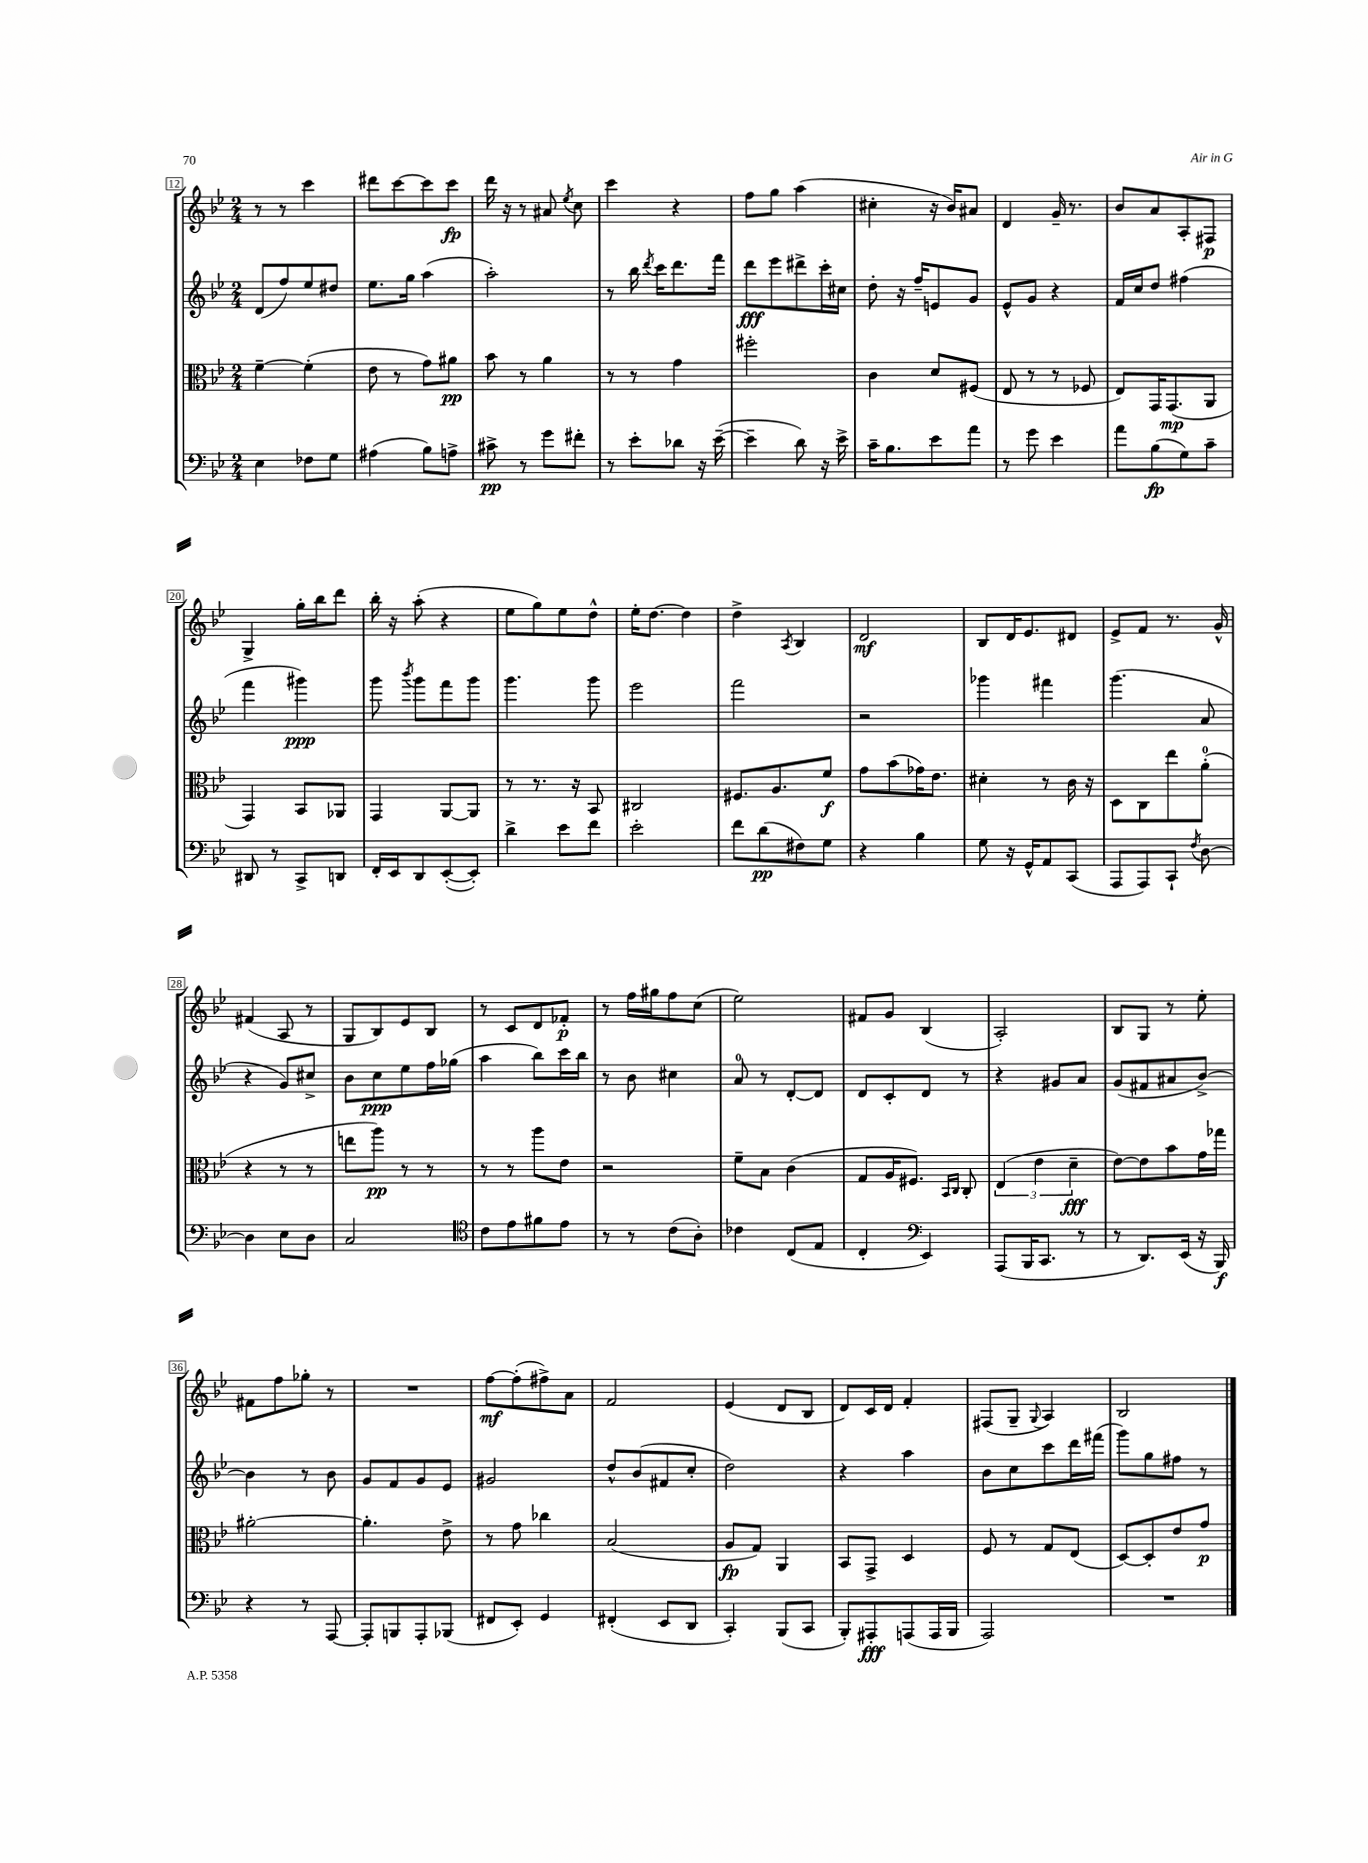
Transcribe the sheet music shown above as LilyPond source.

<<
\new StaffGroup <<
\new Staff = "s0" {
    \clef treble \key bes \major \numericTimeSignature \time 2/4
    \autoBeamOff r8 r8 c'''4 |
    dis'''8[ c'''8~ c'''8 c'''8]\fp |
    d'''16 r16 r8 ais'8 \acciaccatura { ees''8 } c''8 |
    c'''4 r4 |
    f''8[ g''8] a''4( |
    cis''4-. r16 bes'16[) ais'8] |
    d'4 g'16-- r8. |
    bes'8[ a'8 a8-. fis8]\p |
    g4-> g''16[-. bes''16 d'''8] |
    bes''16-. r16 a''8-.( r4 |
    ees''8[ g''8) ees''8 d''8]-^ |
    ees''16[-. d''8.]~ d''4 |
    d''4-> \acciaccatura { a8 } bes4 |
    d'2\mf |
    bes8[ d'16 ees'8. dis'8] |
    ees'8[-> f'8] r8. g'16-^ |
    fis'4( a8 r8 |
    g8[ bes8) ees'8 bes8] |
    r8 c'8[ d'8 fes'8]-.\p |
    r8 f''16[ gis''16 f''8 c''8]( |
    ees''2) |
    fis'8[ g'8] bes4( |
    a2-.) |
    bes8[ g8] r8 ees''8-. |
    fis'8[ f''8 ges''8]-. r8 |
    R2 |
    f''8[~\mf f''8-.( fis''8->) a'8] |
    f'2 |
    ees'4( d'8[ bes8] |
    d'8[) c'16 d'16] f'4-. |
    fis8[( g8]-- \appoggiatura { g8 } a4) |
    bes2 \bar "|." |
}
\new Staff = "s1" {
    \clef treble \key bes \major \numericTimeSignature \time 2/4
    \autoBeamOff d'8[( f''8) ees''8 dis''8] |
    ees''8.[ g''16] a''4( |
    a''2-.) |
    r8 bes''16 \acciaccatura { d'''8 } c'''16[ d'''8. f'''16] |
    d'''8[\fff ees'''8 dis'''8-> c'''16-. cis''16] |
    d''8-. r16 f''16[-- e'8 g'8] |
    ees'8[-^ g'8] r4 |
    f'16[ c''16 d''8] fis''4( |
    f'''4 gis'''4\ppp) |
    g'''8 \acciaccatura { bes'''8 } g'''8[ f'''8 g'''8] |
    g'''4. g'''8 |
    ees'''2 |
    f'''2 |
    r2 |
    ges'''4 fis'''4 |
    g'''4.( a'8 |
    r4 g'8[) cis''8]-> |
    bes'8[ c''8\ppp ees''8 f''16 ges''16]( |
    a''4 bes''8[) c'''16 bes''16] |
    r8 bes'8 cis''4 |
    a'8-0 r8 d'8[~-. d'8] |
    d'8[ c'8-. d'8] r8 |
    r4 gis'8[ a'8] |
    g'8[( fis'8 ais'8 bes'8]~->) |
    bes'4 r8 bes'8 |
    g'8[ f'8 g'8 ees'8] |
    gis'2 |
    d''8[-^ bes'8( fis'8 c''8]-. |
    d''2) |
    r4 a''4 |
    bes'8[ c''8 c'''8 d'''16 fis'''16]( |
    g'''8[) g''8 fis''8] r8 \bar "|." |
}
\new Staff = "s2" {
    \clef alto \key bes \major \numericTimeSignature \time 2/4
    \autoBeamOff f'4~-- f'4-.( |
    ees'8 r8 g'8[) ais'8]\pp |
    bes'8 r8 a'4 |
    r8 r8 g'4 |
    fis''2-. |
    c'4 d'8[ fis8]( |
    ees8 r8 r8 fes8 |
    ees8[) g,16 g,8.\mp( a,8] |
    g,4) bes,8[ aes,8] |
    g,4 a,8[~ a,8] |
    r8 r8. r16 bes,8 |
    cis2 |
    fis8.[ a8. f'8]\f |
    g'8[ bes'8( ges'16) ees'8.] |
    dis'4-. r8 c'16 r16 |
    d8[ c8 ees''8 a'8]-0-.( |
    r4 r8 r8 |
    e''8[ a''8]\pp) r8 r8 |
    r8 r8 a''8[ ees'8] |
    r2 |
    f'8[-- bes8] c'4( |
    g8[ a16 fis8.]) \grace { bes,16[ c16] } c8-. |
    \tuplet 3/2 { ees4( ees'4 d'4--\fff } |
    ees'8[~) ees'8 bes'8 g'16 ges''16] |
    ais'2~-. |
    ais'4.-. ees'8-> |
    r8 g'8 ces''4 |
    bes2( |
    a8[\fp g8]) a,4 |
    bes,8[ g,8]-> d4 |
    f8 r8 g8[ ees8]( |
    d8[~) d8-. ees'8 g'8]\p \bar "|." |
}
\new Staff = "s3" {
    \clef bass \key bes \major \numericTimeSignature \time 2/4
    \autoBeamOff ees4 fes8[ g8] |
    ais4( bes8[) a8]-> |
    cis'8->\pp r8 g'8[ fis'8]-. |
    r8 ees'8[-. des'8] r16 ees'16~--( |
    ees'4-- d'8) r16 ees'16-> |
    c'16[-- bes8. ees'8 a'8] |
    r8 g'8 ees'4 |
    a'8[ bes8\fp( g8) c'8]-- |
    dis,8 r8 c,8[-> d,8] |
    f,16[-. ees,16 d,8 ees,8~-.( ees,8]-.) |
    d'4-> ees'8[ f'8] |
    ees'2-. |
    f'8[ d'8\pp( fis8) g8] |
    r4 bes4 |
    g8 r16 g,16[-^ a,8 c,8]( |
    a,,8[ a,,8) c,8]-! \acciaccatura { f8 } d8~ |
    d4 ees8[ d8] |
    c2 |
    \clef tenor c'8[ ees'8 fis'8 ees'8] |
    r8 r8 c'8[( a8]-.) |
    ces'4 c8[( ees8] |
    c4-. \clef bass ees,4) |
    a,,8[( bes,,16 c,8.] r8 |
    r8 d,8.[) ees,16]( r16 bes,,16\f) |
    r4 r8 a,,8~ |
    a,,8[-. b,,8 a,,8-. bes,,8]( |
    fis,8[ ees,8]-.) g,4 |
    fis,4-.( ees,8[ d,8] |
    c,4-.) bes,,8[( c,8] |
    bes,,8[-.) ais,,8-.\fff a,,8( a,,16 bes,,16] |
    a,,2) |
    R2 \bar "|." |
}
>>
>>
\layout { \context { \Score currentBarNumber = #12 \override BarNumber.stencil = #(make-stencil-boxer 0.1 0.3 ly:text-interface::print) } }
